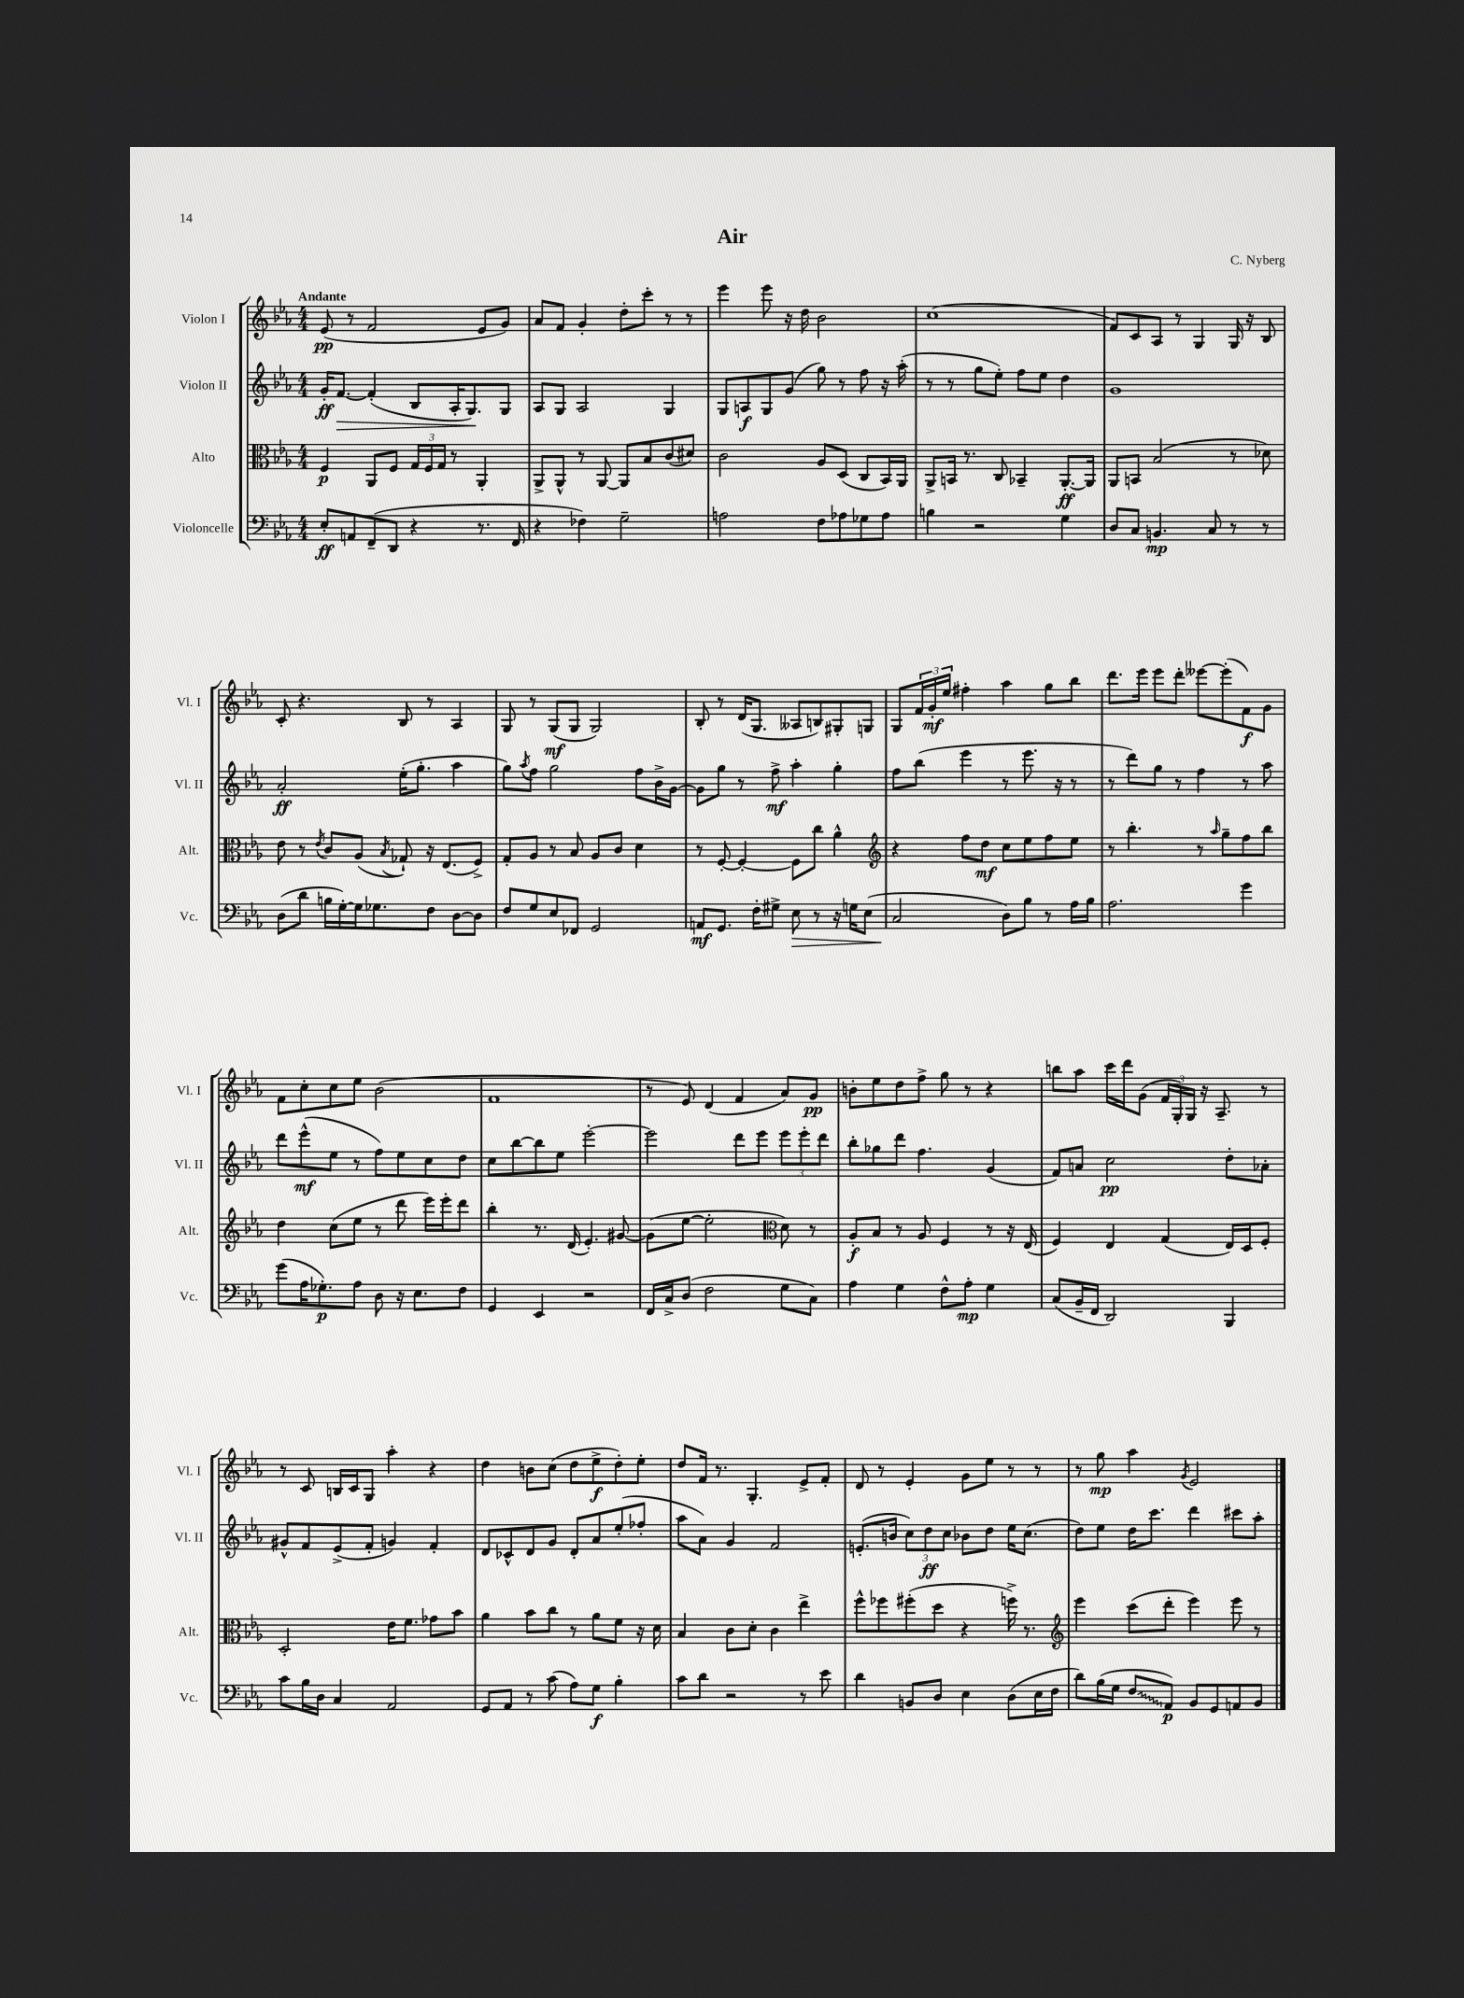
\header { title = "Air" composer = "C. Nyberg" }
<<
\new StaffGroup <<
\new Staff = "s0" \with { instrumentName = "Violon I" shortInstrumentName = "Vl. I" } {
    \clef treble \key ees \major \numericTimeSignature \time 4/4 \tempo "Andante"
    ees'8\pp( r8 f'2 ees'8 g'8) |
    aes'8 f'8 g'4-. d''8-. c'''8-. r8 r8 |
    ees'''4 ees'''8 r16 d''16 bes'2 |
    c''1( |
    f'8) c'8 aes8 r8 g4 g16 r16 bes8 |
    c'8-. r4. bes8 r8 aes4 |
    g8 r8 g8\mf( g8 g2) |
    bes8-. r8 d'16( g8. aeses8 b8) gis8-. g8 |
    g8 \tuplet 3/2 { f'16 g'16-.\mf ees''16 } fis''4-. aes''4 g''8 bes''8 |
    d'''8. ees'''16 ees'''8 d'''8-. eeses'''8~ eeses'''8-.( f'8\f) g'8 |
    f'8 c''8-. c''8 ees''8 bes'2( |
    f'1 |
    r8 ees'8) d'4( f'4 aes'8) g'8\pp |
    b'8-. ees''8 d''8 f''8-> g''8 r8 r4 |
    b''8 aes''8 c'''16 d'''16 g'8( \tuplet 3/2 { f'16 g16-.) g16 } r16 aes8.-- r8 |
    r8 c'8 b16 c'16 g8 aes''4-. r4 |
    d''4 b'8 c''8( d''8 ees''8->\f d''8-.) ees''8-. |
    d''8 f'16 r8. g4.-. ees'8-> f'8-. |
    d'8 r8 ees'4-. g'8 ees''8 r8 r8 |
    r8 g''8\mp aes''4 \acciaccatura { g'8 } ees'2 \bar "|." |
}
\new Staff = "s1" \with { instrumentName = "Violon II" shortInstrumentName = "Vl. II" } {
    \clef treble \key ees \major \numericTimeSignature \time 4/4
    g'16-.\ff f'8.~\> f'4-.( bes8 aes16-. g8.\!) g8 |
    aes8 g8 aes2 g4 |
    g8 a8\f g8 g'8( g''8) r8 f''8 r16 aes''16-.( |
    r8 r8 g''8 ees''8-.) f''8 ees''8 d''4 |
    g'1 |
    aes'2-.\ff ees''16-.( g''8.-. aes''4 |
    g''8) \acciaccatura { aes''8 } f''8 g''2 f''8 bes'16-> g'16~ |
    g'8 g''8 r8 f''8->\mf aes''4-. g''4-. |
    f''8 bes''8( ees'''4 r8 ees'''8. r16 r8 |
    r8 d'''8) g''8 r8 f''4 r8 aes''8 |
    d'''8 ees'''8-^\mf( ees''8 r8 f''8) ees''8 c''8 d''8 |
    c''8 bes''8~ bes''8 ees''8 ees'''2~-. |
    ees'''2 d'''8 ees'''8 \tuplet 3/2 { ees'''8 ees'''8-. d'''8 } |
    bes''8-. ges''8 d'''8 f''4. g'4( |
    f'8) a'8 c''2\pp d''8-. aes'8-. |
    gis'8-^ f'8 ees'8->( f'8-. g'4) f'4-. |
    d'8 ces'8-^ d'8 g'8 d'8-. aes'8 ees''8-.( fes''8-. |
    aes''8 aes'8) g'4 f'2 |
    e'8.-.( b'16 \tuplet 3/2 { c''8) d''8\ff c''8 } bes'8 d''8 ees''16 c''8.( |
    d''8) ees''8 d''16 c'''8. d'''4 cis'''8 aes''8-. \bar "|." |
}
\new Staff = "s2" \with { instrumentName = "Alto" shortInstrumentName = "Alt." } {
    \clef alto \key ees \major \numericTimeSignature \time 4/4
    f4\p aes,8 f8 \tuplet 3/2 { g16 f16 g16 } r8 aes,4-. |
    aes,8-> aes,8-^ r8 aes,8~ aes,8 bes8 c'8( dis'8) |
    c'2 aes8 d8( c8 bes,16) aes,16 |
    aes,8-> b,16 r8. c8 bes,4-- aes,8.~-.\ff aes,16 |
    aes,8 b,8 bes2( r8 des'8) |
    ees'8 r8 \acciaccatura { ees'8 } c'8 aes8( \acciaccatura { bes8 } ges8-!) r16 ees8.( f8->) |
    g8-. aes8 r8 bes8 aes8 c'8 d'4 |
    r8 f8~-. f4~-. f8 c''8 aes'4-^ |
    \clef treble r4 f''8 d''8\mf c''8 ees''8 f''8 ees''8 |
    r8 bes''4.-. r8 \grace { aes''16 } g''8-- f''8 bes''8 |
    d''4 c''8( ees''8 r8 d'''8 ees'''16) ees'''16-. d'''8 |
    bes''4-. r8. d'16( ees'4.-.) gis'8~ |
    gis'8( ees''8~ ees''2-. \clef alto d'8) r8 |
    aes8-.\f bes8 r8 aes8 f4 r8 r16 ees16( |
    f4) ees4 g4( ees16) d16 f8-. |
    d2-. ees'16 f'8. ges'8 bes'8 |
    aes'4 bes'8 c''8 r8 aes'8 f'8 r16 d'16 |
    bes4 c'8 d'8-. c'4 ees''4-> |
    f''8-^ fes''8 fis''8-.( d''8 r4 f''16->) r8. |
    \clef treble ees'''4 c'''8( d'''8-. ees'''4) ees'''8 r8 \bar "|." |
}
\new Staff = "s3" \with { instrumentName = "Violoncelle" shortInstrumentName = "Vc." } {
    \clef bass \key ees \major \numericTimeSignature \time 4/4
    ees8-.\ff a,8 f,8--( d,8 r4 r8. f,16 |
    r4 fes4) g2-- |
    a2 f8 aes8 ges8 aes8 |
    b4 r2 g4 |
    d8 c8 b,4.\mp c8 r8 r8 |
    d8( d'8 b16 g16~-.) g16 ges8. f8 d8~ d8 |
    f8 g8 ees8 fes,8 g,2 |
    a,8\mf g,8. f16-. gis8-> ees8\> r8 r16 g16 ees8( |
    c2\! d8) bes8 r8 aes16 bes16 |
    aes2. g'4 |
    g'8( aes16 ges8.-.\p) aes8 d8 r16 ees8. f8 |
    g,4 ees,4 r2 |
    f,16 c16-> d8( f2 g8 c8) |
    aes4 g4 f8-^ aes8-.\mp g4 |
    c8( bes,16-- f,16 d,2) bes,,4 |
    c'8 bes16 d16 c4 aes,2 |
    g,8 aes,8 r8 c'8( aes8) g8\f bes4-. |
    c'8 d'8 r2 r8 ees'8 |
    d'4 b,8 d8 ees4 d8( ees16 f16 |
    d'8) bes16( g16 \once \override Glissando.style = #'zigzag f8\glissando aes,8\p) bes,8 g,8 a,8 bes,8 \bar "|." |
}
>>
>>
\layout { \context { \Score \remove "Bar_number_engraver" } }
